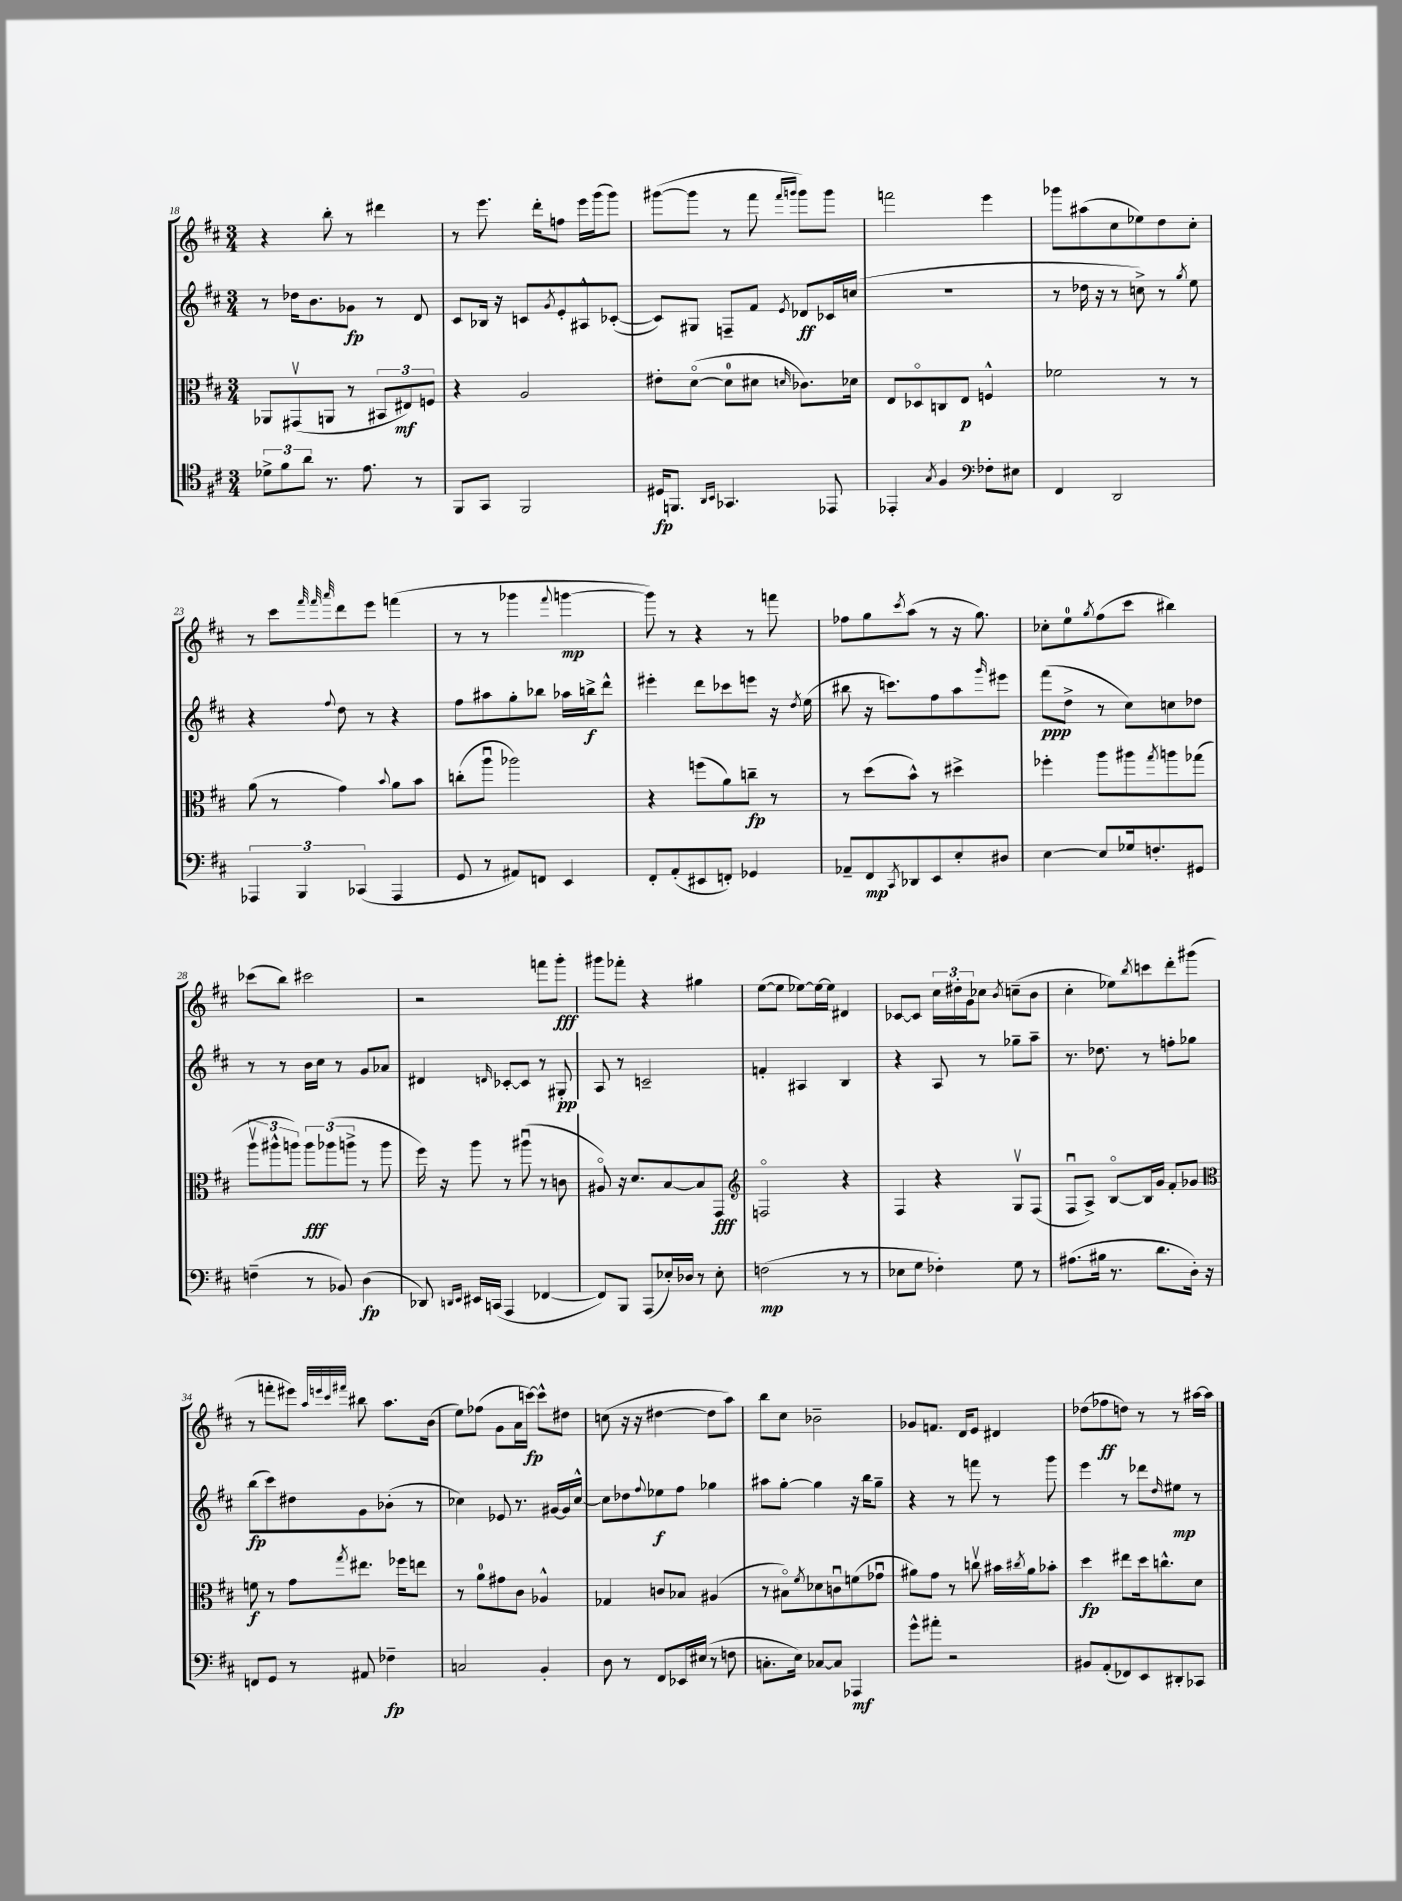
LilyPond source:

<<
\new StaffGroup <<
\new Staff = "s0" {
    \clef treble \key d \major \numericTimeSignature \time 3/4
    r4 b''8-. r8 dis'''4 |
    r8 e'''8. d'''16-. f''8 e'''16 g'''16( g'''8) |
    gis'''8~( gis'''8 r8 fis'''8 \grace { fis'''16 g'''16 } g'''8) g'''8 |
    f'''2 e'''4 |
    ges'''8 ais''8( cis''8 ees''8) d''8 cis''8-. |
    r8 cis'''8 \grace { fis'''32 fis'''32 a'''32 } d'''8 e'''8 f'''4( |
    r8 r8 ges'''4 \appoggiatura { fis'''8 } g'''4~\mp |
    g'''8) r8 r4 r8 f'''8 |
    fes''8 g''8 \acciaccatura { cis'''8 } a''8( r8 r16 g''8.) |
    ces''8-. e''8-0 \acciaccatura { g''8 } fis''8( cis'''8 bis''4) |
    ces'''8( b''8) cis'''2 |
    r2 f'''8 g'''8-.\fff |
    gis'''8 fes'''8-. r4 gis''4 |
    e''8~( e''8 ees''8~) ees''16~ ees''16 dis'4 |
    ces'8~ ces'8 \tuplet 3/2 { cis''16 dis''16-. g'16 } ces''8 \acciaccatura { b'8 } c''8--( b'8 |
    cis''4-. ees''8) \acciaccatura { b''8 } c'''8 d'''8-. gis'''8( |
    r8 f'''8-. eis'''8) \grace { a''32 e'''32 cis'''32 fis'''32 } bis''8 a''8. b'16( |
    e''8) fes''8( g'8 a'16 c'''16~\fp) c'''8-^ dis''8 |
    c''8( r16 r16 dis''4~ dis''8 a''8) |
    b''8 cis''8 bes'2-- |
    ges'8 f'8. d'16 e'8 dis'4 |
    des''8( fes''8\ff d''8) r8 r8 ais''16~ ais''16 \bar "|." |
}
\new Staff = "s1" {
    \clef treble \key d \major \numericTimeSignature \time 3/4
    r8 des''16 b'8. ges'8\fp r8 d'8 |
    cis'8 bes16 r16 c'8 \acciaccatura { g'8 } e'8-. ais8-^ ces'8~-.( |
    ces'8) gis8 f8-- fis'8 \acciaccatura { e'8 } des'8\ff ces'16 c''16( |
    R2. |
    r8 des''16 r16 r8 c''8->) r8 \acciaccatura { g''8 } e''8 |
    r4 \appoggiatura { fis''8 } d''8 r8 r4 |
    fis''8 ais''8 g''8-. bes''8 aes''16 b''16->\f d'''8-^ |
    eis'''4-. d'''8 ces'''8 e'''8 r16 \acciaccatura { d''8 } e''16( |
    bis''8 r16 c'''8.) fis''8 a''8 \grace { g'''16 } eis'''8 |
    fis'''8\ppp( d''8-> r8 cis''8) c''8 des''8 |
    r8 r8 b'16 cis''16 r8 g'8 aes'8 |
    dis'4 \grace { d'16 } ces'8~-. ces'8 r8 gis8-.\pp |
    a8 r8 c'2-- |
    f'4-. ais4 b4 |
    r4 a8 r8 ges''8-- a''8-- |
    r8. des''8. r8 f''8-. ges''8 |
    b''8\fp( cis'''8) dis''8 g'8 bes'8-.( r8 |
    ces''4) ees'8 r8. gis'16~ gis'16 ces''16~-^ |
    ces''8 des''8 \appoggiatura { fis''8 } ees''8\f fis''8 ges''4 |
    ais''8 g''8~-. g''4 r16 b''16 g''8-- |
    r4 r8 f'''8 r8 g'''8 |
    e'''4 r8 des'''8 \grace { d''16 } eis''8\mp r8 \bar "|." |
}
\new Staff = "s2" {
    \clef alto \key d \major \numericTimeSignature \time 3/4
    aes,8 gis,8\upbow( a,8 r8 \tuplet 3/2 { bis,8 eis8\mf) f8 } |
    r4 a2 |
    eis'8-. d'8~\flageolet( d'8-0 dis'8 \grace { d'16 } ces'8.) des'16 |
    e8 des8\flageolet c8 e8\p f4-^ |
    fes'2 r8 r8 |
    a'8( r8 g'4) \appoggiatura { b'8 } a'8 b'8 |
    c''8-.( a''8\downbow aes''2) |
    r4 f''8( a'8) c''8--\fp r8 |
    r8 d''8( b'8-^) r8 dis''4-> |
    fes''4-. a''8 ais''8 \acciaccatura { g''8 } a''8 ges''8( |
    \tuplet 3/2 { a''8\upbow ais''8-^ a''8) } \tuplet 3/2 { a''8\fff aes''8( a''8-> } r8 a''8 |
    fis''16) r16 a''8 r8 ais''8\downbow( r8 c'8 |
    ais8\flageolet) r16 d'8. b8~ b8 g,8\fff |
    \clef treble f2\flageolet r4 |
    fis4 r4 g8\upbow fis8( |
    fis8\downbow a8->) b8~\flageolet b16 g'16 fis'8-. ges'8 |
    \clef alto f'8\f r8 g'8 \acciaccatura { g''8 } eis''8. fes''16 e''8 |
    r8 a'8-0 gis'8 cis'8 aes4-^ |
    ges4 c'8 bes8 ais4( |
    r8 bis8\flageolet) \acciaccatura { fis'8 } des'8 c'8\downbow f'8( ges'8\downbow |
    ais'8) g'8 r8 c''8\upbow bis'16 \acciaccatura { cis''8 } ais'16 bes'8-. |
    d''4\fp eis''8 d''16 c''8.-^ d'8 \bar "|." |
}
\new Staff = "s3" {
    \clef tenor \key d \major \numericTimeSignature \time 3/4
    \tuplet 3/2 { des'8-> fis'8 a'8 } r8. e'8. r8 |
    fis,8 g,8 fis,2 |
    dis16\fp f,8. \grace { a,16 b,16 } ges,4. ees,8 |
    ees,4-. \acciaccatura { g8 } fis4 \clef bass fes8-. eis8 |
    fis,4 d,2 |
    \tuplet 3/2 { aes,,4 b,,4 ces,4( } aes,,4 |
    g,8 r8 ais,8) f,8 e,4 |
    fis,8-. a,8-.( eis,8 f,8-.) ges,4 |
    aes,8-- fis,8\mp \acciaccatura { cis,8 } des,8 e,8 e8-. dis8 |
    e4~ e8 ges16 f8.-. gis,8 |
    f4--( r8 bes,8) d4\fp( |
    des,8) \grace { d,16 e,16 } eis,16 c,16( a,,4 fes,4~ |
    fes,8) b,,8 a,,8( ees16-.) des16 r8 ees8-. |
    f2\mp( r8 r8 |
    ees8 g8 fes4-.) g8 r8 |
    ais8.( bis16 r8. d'8. d16-.) r16 |
    f,8 g,8 r8 ais,8 fes4--\fp |
    c2 b,4-. |
    d8 r8 fis,8 ees,16 eis16( r8 f8 |
    c8.-. e16) ces8~ ces8 aes,,4\mf |
    g'8-^ ais'8-. r2 |
    bis,8 a,8-.( fes,8) e,8 dis,8-. ces,8 \bar "|." |
}
>>
>>
\layout { \context { \Score currentBarNumber = #18 } }
